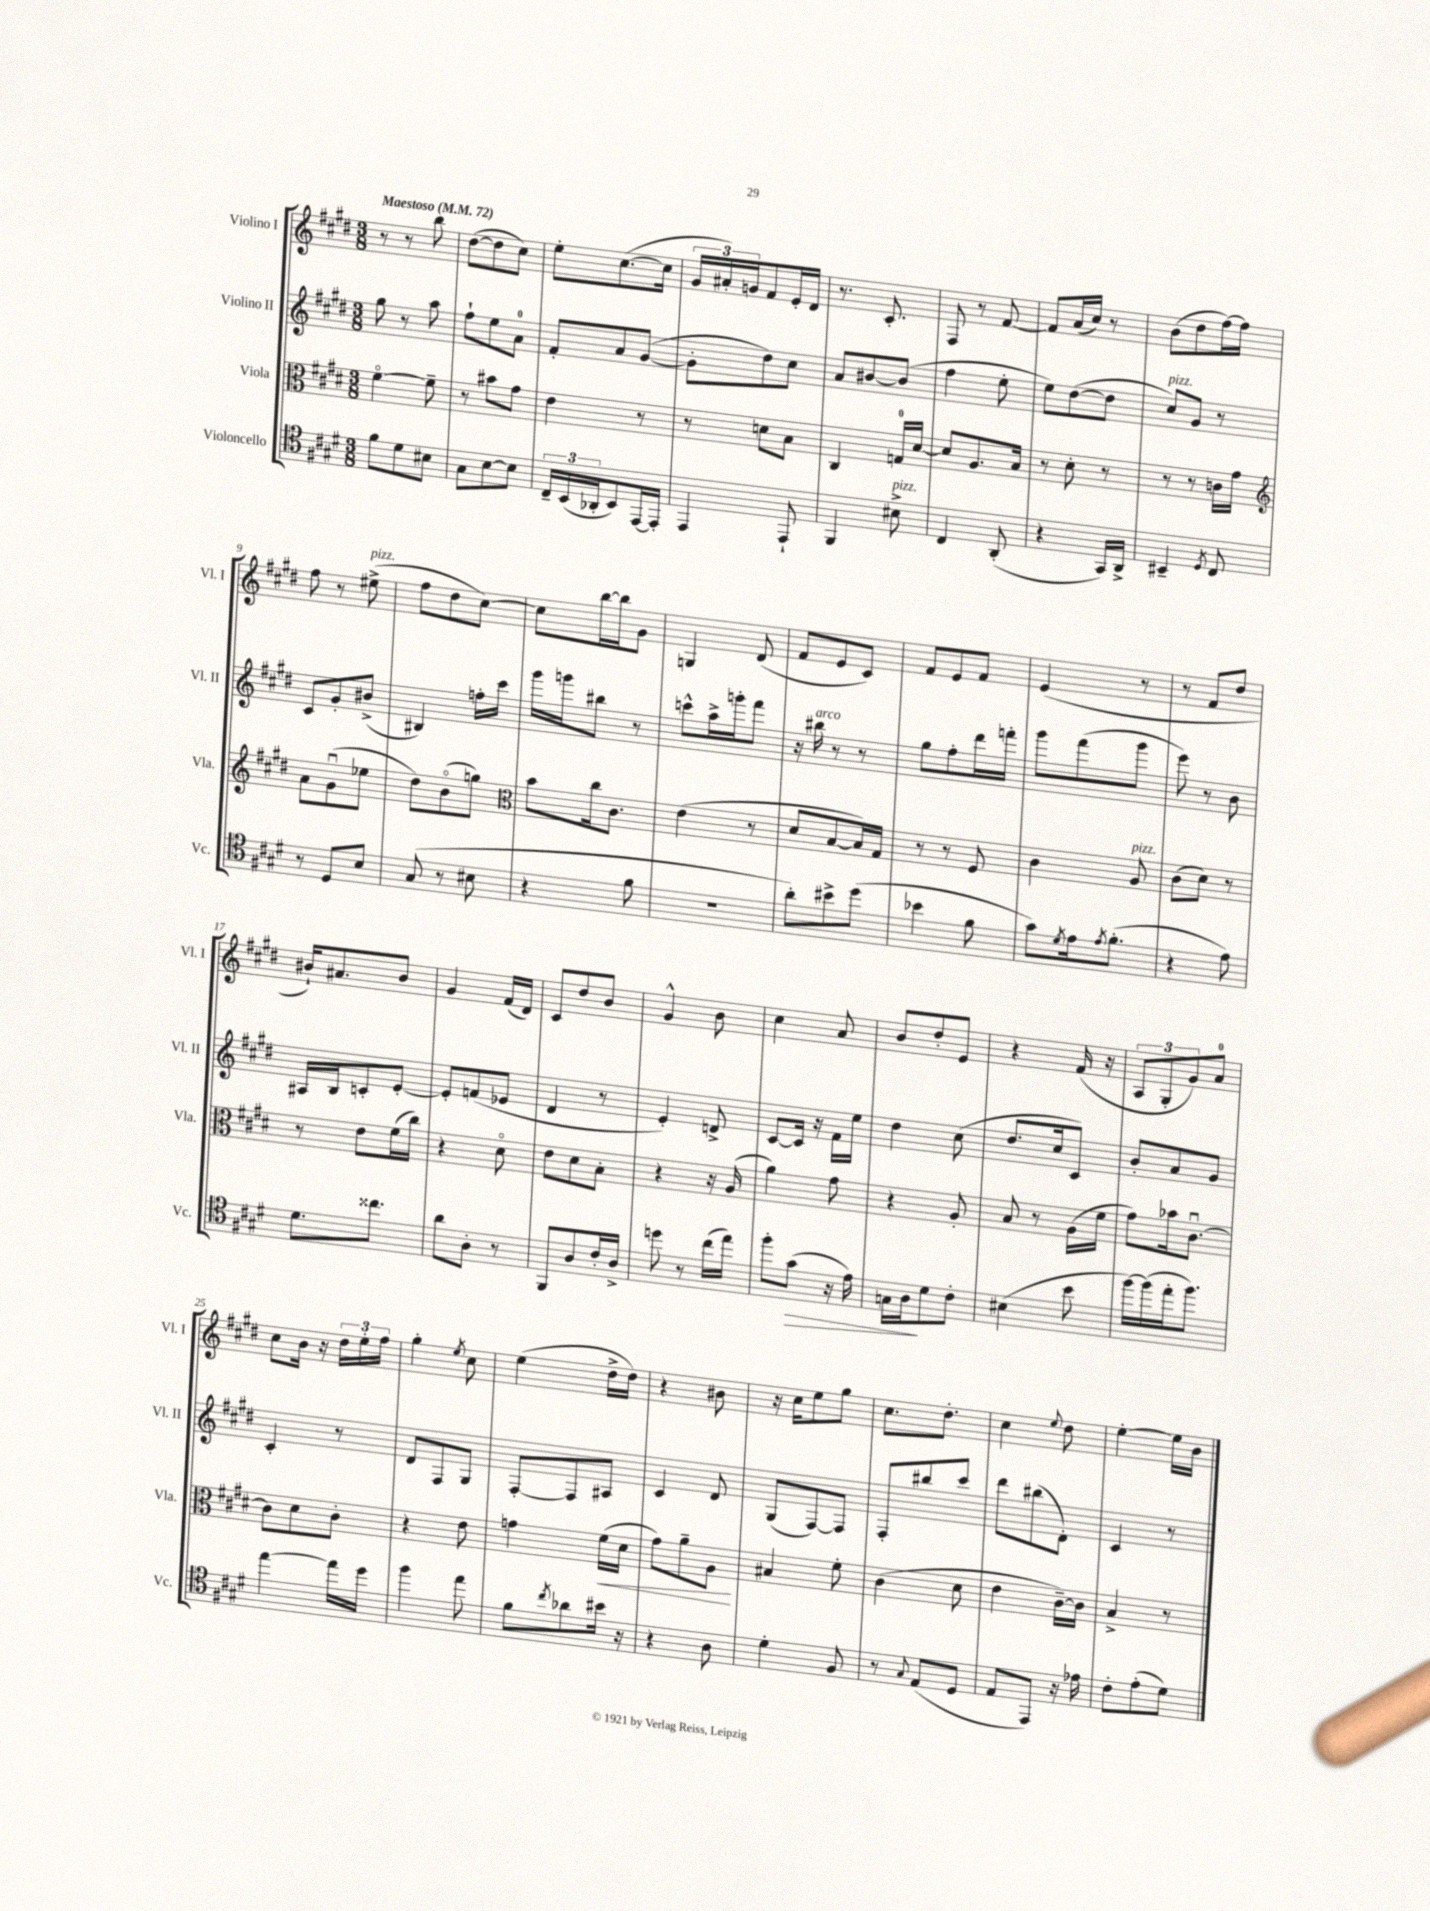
<<
\new StaffGroup <<
\new Staff = "s0" \with { instrumentName = "Violino I" shortInstrumentName = "Vl. I" } {
    \clef treble \key e \major \numericTimeSignature \time 3/8 \tempo "Maestoso" 4 = 72
    r8 r8 b''8 |
    dis''8~( dis''8 cis''8) |
    e''8-. cis''8.~( cis''16 |
    \tuplet 3/2 { gis'16 ais'16-.) g'16 } fis'8 e'16-. dis'16 |
    r8. cis'8.-. |
    fis8 r8 fis'8~ |
    fis'8 a'16( cis''16) r8 |
    b'8( dis''8 fis''16~) fis''16 |
    fis''8 r8 eis''8->^\markup { \italic "pizz." }( |
    fis''8 dis''8 cis''8~) |
    cis''8 b''16~ b''16 gis'8 |
    g4 dis'8( |
    fis'8 e'8 cis'8) |
    fis'8 e'8 fis'8 |
    e'4( r8 |
    r8 fis'8 dis''8 |
    bis'16-!) ais'8. bis'8 |
    gis'4 fis'16( dis'16) |
    cis'8 dis''8 b'8 |
    gis'4-^ b'8 |
    cis''4 a'8 |
    b'8 dis''8-. e'8 |
    r4 fis'16( r16 |
    \tuplet 3/2 { a8 gis8-. gis'8) } a'8-0 |
    cis''8 b'16 r16 \tuplet 3/2 { dis''16 e''16-. fis''16 } |
    gis''4-. \acciaccatura { e''8 } cis''8 |
    e''4( dis''16-> dis''16) |
    r4 bis'8 |
    r16 cis''16 e''8 gis''8 |
    cis''8. dis''8.-. |
    cis''4 \appoggiatura { e''8 } dis''8 |
    e''4~-. e''16 b'16 \bar "|." |
}
\new Staff = "s1" \with { instrumentName = "Violino II" shortInstrumentName = "Vl. II" } {
    \clef treble \key e \major \numericTimeSignature \time 3/8
    gis''8 r8 a''8 |
    fis''8-! e''8 a'8-0 |
    fis'8-. a'8 gis'8~( |
    gis'8-. dis''8) cis''8 |
    a'8 bis'8~ bis'8( |
    fis''4 e''8-. |
    e''8) dis''8~( dis''8 |
    cis''8^\markup { \italic "pizz." }) gis'8 r8 |
    cis'8 gis'8-. bis'8->( |
    bis4) f''16-. cis'''16 |
    gis'''16 g'''16 bis''8 r8 |
    c'''8-^ a''16-> g'''16-. fis'''8 |
    r16 bis''16^\markup { \italic "arco" } r8 r8 |
    gis''8 fis''8-. dis'''16 f'''16-. |
    gis'''8 fis'''8( gis'''8 |
    e'''8) r8 b'8 |
    ais16 b16 c'8-. e'8~-. |
    e'8-. f'8( ees'8 |
    dis'4 r8 |
    e'4-.) d'8-> |
    cis'8~ cis'16 r16 fis'16 e''16 |
    dis''4 cis''8( |
    dis''8. cis''16 cis'8) |
    b'8-. a'8 gis'8 |
    cis'4-. r8 |
    dis'8 fis8 gis8 |
    fis8~-. fis8 ais8 |
    cis'4 dis'8 |
    gis8( fis8~) fis8 |
    fis8-. bis''8 cis'''8 |
    dis'''8 bis''8( dis'8-.) |
    cis'4 r8 \bar "|." |
}
\new Staff = "s2" \with { instrumentName = "Viola" shortInstrumentName = "Vla." } {
    \clef alto \key e \major \numericTimeSignature \time 3/8
    fis'4~\flageolet fis'8-- |
    r8 bis'8 gis'8 |
    e'4 r8 |
    r8 d'8 b8 |
    cis4 g16-0 dis'16~ |
    dis'8 a8. b16 |
    r8 dis'8-. r8 |
    r8 r8 c'16 gis'16 |
    \clef treble a'8 gis'8\downbow( ees''8 |
    dis''8) b'8\flageolet( g''8) |
    \clef alto b'8 cis''16 cis'8. |
    e'4( r8 |
    dis'8 b8~ b16) gis16 |
    r8 r8 fis8 |
    cis'4 a8^\markup { \italic "pizz." } |
    cis'8( dis'8) r8 |
    r8 e'8 fis'16( cis''16) |
    r4 dis'8\flageolet |
    e'8 dis'8 b8-. |
    r4 r16 a16( |
    a'4) gis'8 |
    r4 a8-. |
    b8 r8 a16( fis'16 |
    gis'8) bes'16 cis'8.~\downbow |
    cis'8 dis'8 cis'8-. |
    r4 e'8 |
    g'4 fis'16\<( dis'16 |
    gis'8) a'8-- a8\! |
    bis4 fis'8-. |
    cis'4( dis'8 |
    e'4 cis'16~--) cis'16 |
    b4-> r8 \bar "|." |
}
\new Staff = "s3" \with { instrumentName = "Violoncello" shortInstrumentName = "Vc." } {
    \clef tenor \key e \major \numericTimeSignature \time 3/8
    fis'8 dis'8 bis8 |
    gis8 b8~ b8 |
    \tuplet 3/2 { cis16-- b,16( aes,16-. } b,8) e,16~ e,16-. |
    e,4 e,8-! |
    fis,4 bis8->^\markup { \italic "pizz." } |
    cis4 a,8-.( |
    r4 gis,16) a,16-> |
    bis,4-- \acciaccatura { dis8 } cis8 |
    r8 dis8 b8 |
    gis8( r8 bis8 |
    r4 fis'8 |
    R4. |
    a'8-.) bis'8-> dis''8( |
    bes'4 fis'8 |
    gis'8) \acciaccatura { dis'8 } e'16 \acciaccatura { e'8 } fis'8.-.( |
    r4 e'8) |
    dis'8. cisis''8. |
    a'8 a8-. r8 |
    fis,8 a8 cis'16-. a16-> |
    d''8 r8 cis''16( e''16) |
    fis''8-. gis'8\>( r16 e'16) |
    g16 a16\! dis'8 cis'8-. |
    bis4( b'8 |
    fis''16~) fis''16( e''16-. fis''8.) |
    e''4~ e''16 dis''16 |
    fis''4 e''8 |
    fis'8 \acciaccatura { cis''8 } aes'8 bis'16 r16 |
    r4 a8 |
    dis'4-. fis8 |
    r8 \appoggiatura { gis8 } e8( dis8 |
    e8 e,8) r16 ees'16 |
    cis'8-. e'8-.( dis'8) \bar "|." |
}
>>
>>
